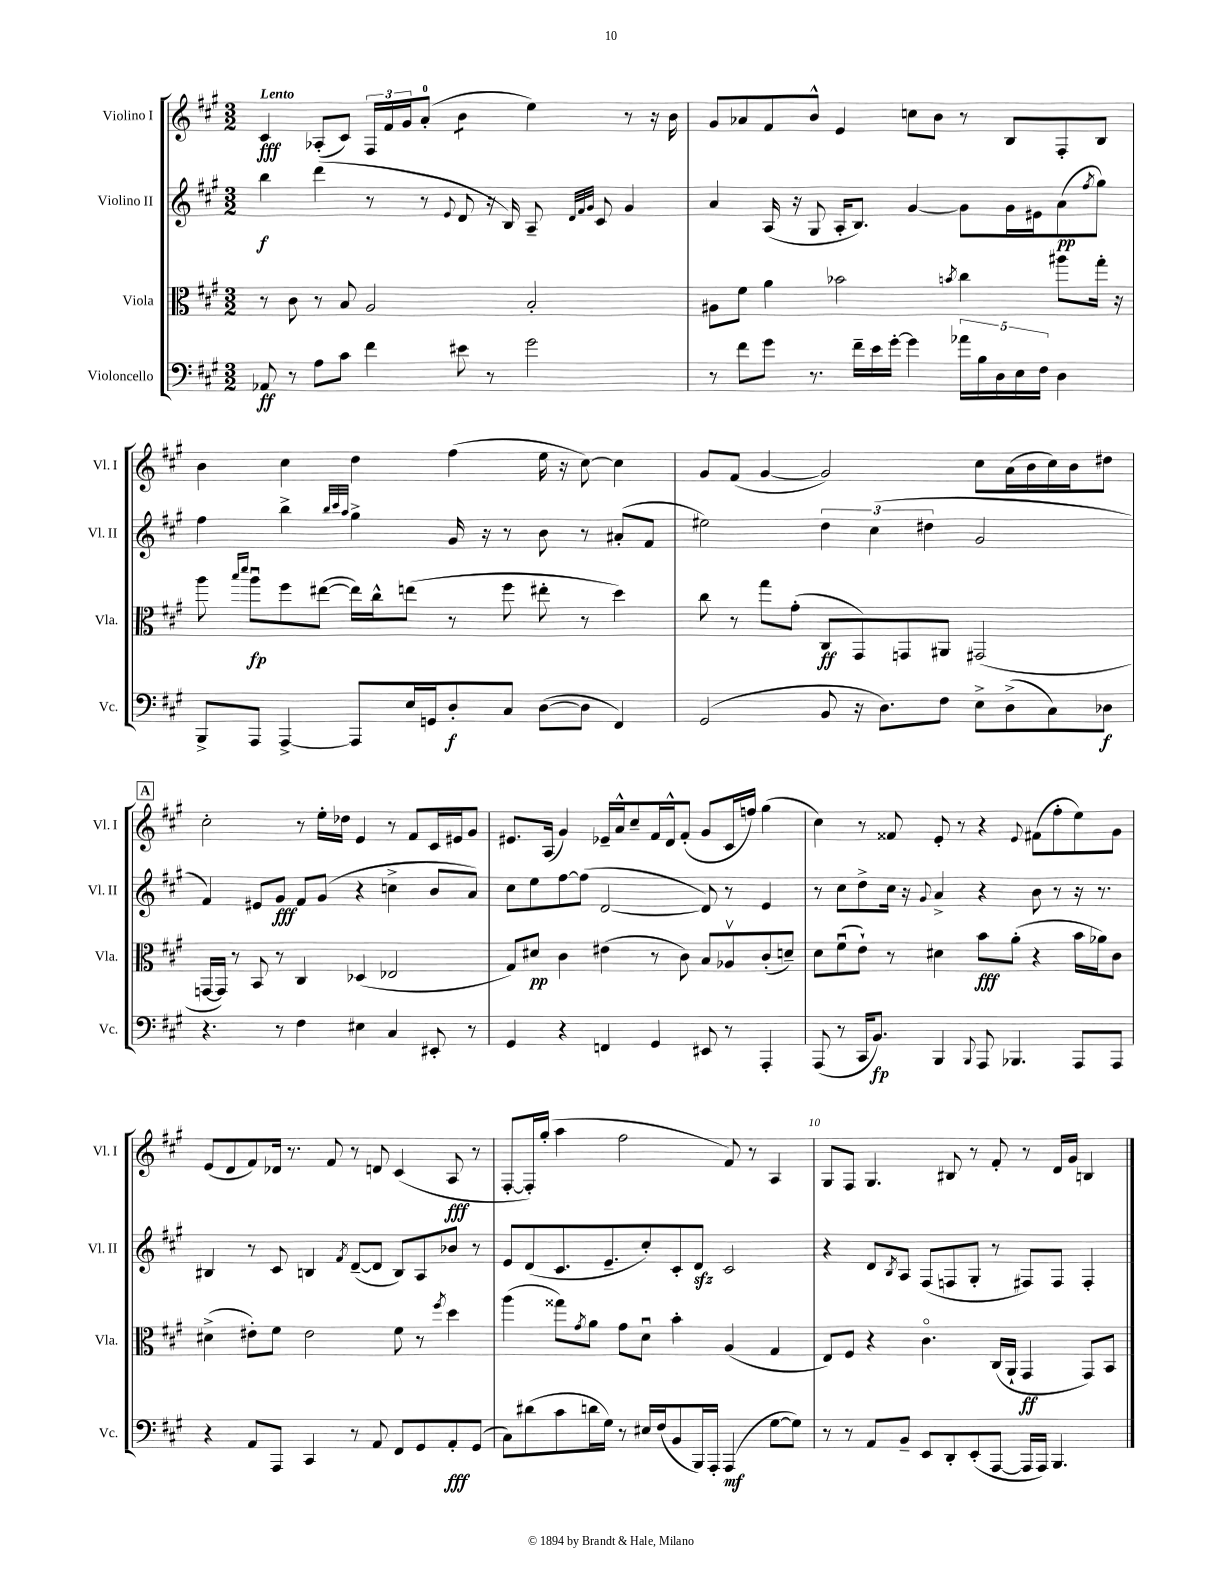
<<
\new StaffGroup <<
\new Staff = "s0" \with { instrumentName = "Violino I" shortInstrumentName = "Vl. I" } {
    \clef treble \key a \major \numericTimeSignature \time 3/2 \tempo "Lento"
    cis'4\fff aes8-.( cis'8) \tuplet 3/2 { fis16 fis'16 gis'16 } a'8-0-.( b'4:8 e''4) r8 r16 b'16 |
    gis'8 aes'8 fis'8 b'8-^ e'4 c''8 b'8 r8 b8 fis8-. b8 |
    b'4 cis''4 d''4 fis''4( e''16 r16 cis''8~) cis''4 |
    gis'8 fis'8( gis'4~ gis'2) cis''8 a'16( b'16 cis''16) b'16 dis''8 |
    \mark \markup { \box "A" } cis''2-. r8 e''16-. des''16 e'4 r8 fis'8 cis'16 eis'16 gis'8 |
    eis'8. a16( gis'4) ees'16-- a'16-^ cis''8-- fis'16 d'16-^ fis'8-.( gis'8 cis'16 f''16) gis''4( |
    cis''4) r8 fisis'8 e'8-. r8 r4 \appoggiatura { e'8 } fis'8( fis''8-. e''8) gis'8 |
    e'8( d'8 fis'8) des'16 r8. fis'8 r8 d'8 cis'4( a8\fff r8 |
    fis8~-. fis16-.) gis''16-.( a''4 fis''2 fis'8) r8 a4 |
    gis8 fis8 gis4. bis8 r8 fis'8-. r8 d'16 gis'16 b4 \bar "|." |
}
\new Staff = "s1" \with { instrumentName = "Violino II" shortInstrumentName = "Vl. II" } {
    \clef treble \key a \major \numericTimeSignature \time 3/2
    b''4\f d'''4( r8 r8 \appoggiatura { e'8 } d'8 r16 b16) a8-- \grace { d'32 fis'32 gis'32 } cis'8 gis'4 |
    a'4 a16( r16 gis8 a16-. b8.) gis'4~ gis'8 gis'16 eis'16 a'8\pp( \acciaccatura { fis''8 } gis''8) |
    fis''4 b''4-> \grace { b''32 cis'''32 a''32 } gis''4-> gis'16 r16 r8 b'8 r8 ais'8-.( fis'8 |
    eis''2) \tuplet 3/2 { d''4 cis''4( dis''4 } gis'2 |
    \mark \markup { \box "A" } fis'4) eis'8 gis'8\fff fis'8 gis'8( r4 c''4-> b'8 a'8) |
    cis''8 e''8 fis''8~ fis''8( d'2~ d'8) r8 e'4 |
    r8 cis''8 d''8-> cis''16 r16 \appoggiatura { gis'8 } a'4-> r4 b'8 r8 r16 r8. |
    bis4 r8 cis'8 b4 \acciaccatura { fis'8 } d'8~--( d'8 b8) a8 bes'8 r8 |
    e'8 d'8( cis'8. e'8.-- cis''8-.) cis'8-. d'8\sfz cis'2 |
    r4 d'8 \acciaccatura { b8 } a8 fis8( f8 gis8-. r8 fis8) fis8 fis4-. \bar "|." |
}
\new Staff = "s2" \with { instrumentName = "Viola" shortInstrumentName = "Vla." } {
    \clef alto \key a \major \numericTimeSignature \time 3/2
    r8 cis'8 r8 b8 a2 b2-. |
    ais8 fis'8 a'4 bes'2 \acciaccatura { b'8 } cis''4 ais''8 gis''16-. r16 |
    a''8 \grace { b''16 d'''16 } a''8\downbow\fp fis''8 eis''8~( eis''16) cis''16-^ e''8( r8 fis''8 eis''8-. r8 d''4) |
    cis''8 r8 gis''8 gis'8-.( cis8\ff gis,8) g,8 ais,8 gis,2( |
    \mark \markup { \box "A" } g,16~ g,16) r8 b,8 r8 cis4 des4( ees2 |
    gis8) dis'8\pp cis'4 eis'4( r8 cis'8) b8 aes8\upbow cis'8-.( d'8--) |
    d'8 fis'8\downbow( e'8-!) r8 dis'4 b'8\fff a'8-.( r4 b'16 aes'16) cis'8 |
    dis'4->( eis'8-.) fis'8 eis'2 fis'8 r8 \acciaccatura { fis''8 } d''4 |
    a''4( gisis''8) \acciaccatura { gis'8 } a'8 gis'8 d'8\downbow b'4-. a4( gis4 |
    e8) fis8 r4 cis'4.\flageolet cis16( a,16-! gis,4\ff gis,8) b,8 \bar "|." |
}
\new Staff = "s3" \with { instrumentName = "Violoncello" shortInstrumentName = "Vc." } {
    \clef bass \key a \major \numericTimeSignature \time 3/2
    aes,8\ff r8 a8 cis'8 fis'4 eis'8 r8 gis'2 |
    r8 fis'8 gis'8 r8. fis'16-- e'16 gis'16~-. gis'4 \tuplet 5/4 { aes'16 b16 d16 e16 fis16 } d4 |
    b,,8-> a,,8 a,,4~-> a,,8 e16 g,16 d8-.\f cis8 d8~( d8 fis,4) |
    gis,2( b,8 r16 d8.) fis8 e8-> d8->( cis8) des8\f |
    \mark \markup { \box "A" } r4. r8 fis4 eis4 cis4 eis,8-. r8 |
    gis,4 r4 f,4 gis,4 eis,8 r8 a,,4-. |
    a,,8( r8 cis,16 b,8.\fp) b,,4 \appoggiatura { b,,8 } a,,8 bes,,4. a,,8 a,,8 |
    r4 a,8 a,,8 cis,4 r8 a,8 fis,8 gis,8 a,8-.\fff gis,8( |
    cis8) dis'8( cis'8 d'16 gis16) r8 eis16 fis16( b,8 b,,16) a,,16-. a,,4\mf( gis8~ gis8) |
    r8 r8 a,8 b,8-- e,8 d,8-. e,8-.( a,,8~ a,,16 a,,16) b,,4. \bar "|." |
}
>>
>>
\layout { \context { \Score \override BarNumber.break-visibility = ##(#f #t #t) barNumberVisibility = #(every-nth-bar-number-visible 5) } }
